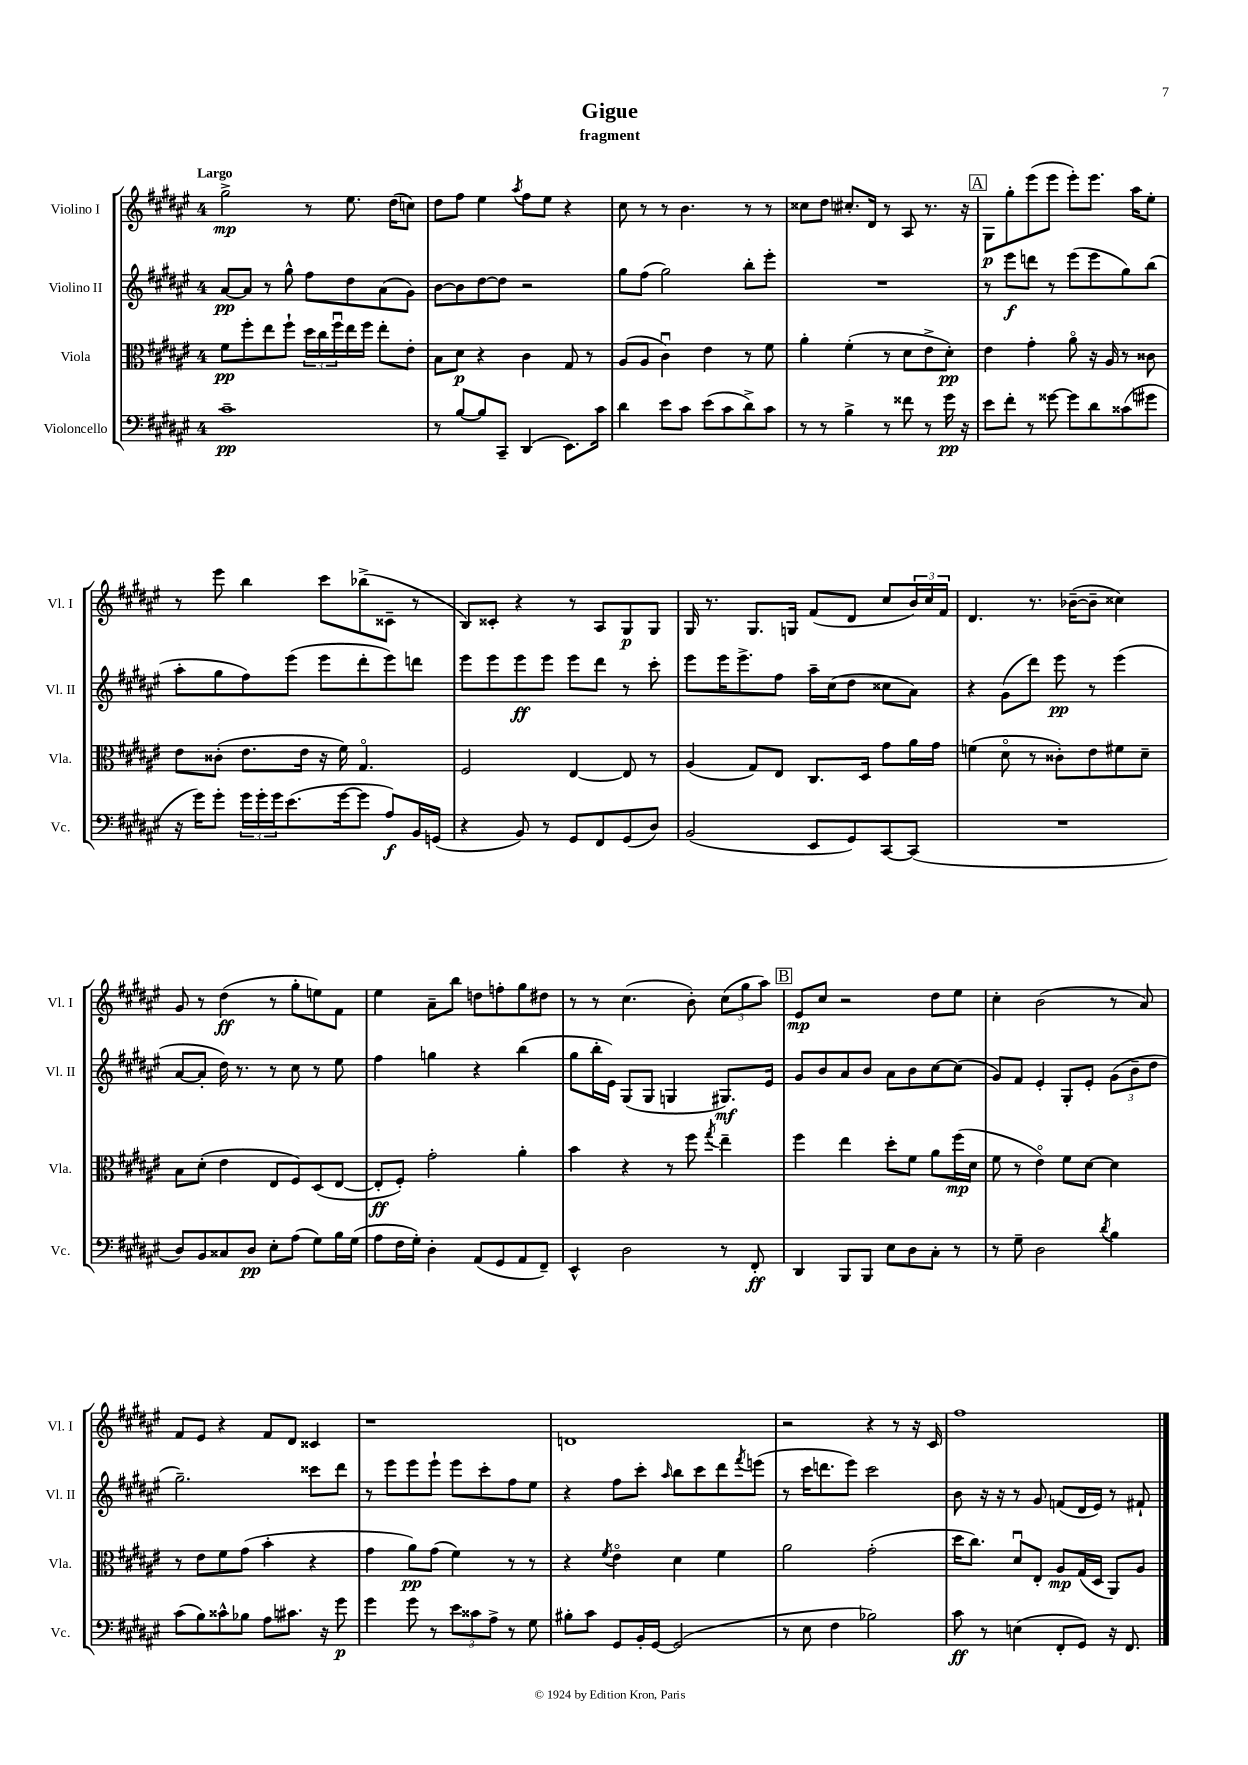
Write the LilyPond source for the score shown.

\header { title = "Gigue" subtitle = "fragment" }
<<
\new StaffGroup <<
\new Staff = "s0" \with { instrumentName = "Violino I" shortInstrumentName = "Vl. I" } {
    \clef treble \key fis \major \once \override Staff.TimeSignature.style = #'single-digit \time 4/4 \tempo "Largo"
    gis''2->\mp r8 eis''8. dis''16( c''8) |
    dis''8 fis''8 eis''4 \acciaccatura { ais''8 } fis''8 eis''8 r4 |
    cis''8 r8 r8 b'4. r8 r8 |
    cisis''8 dis''8 cis''8.-. dis'16 r8 ais8 r8. r16 |
    \mark \markup { \box "A" } gis8\p gis''8-. eis'''8( eis'''8 eis'''8-.) eis'''8. ais''16 eis''8-. |
    r8 eis'''8 b''4 cis'''8 bes''8->( cisis'8-- r8 |
    b8) cisis'8-. r4 r8 ais8 gis8\p gis8 |
    gis16 r8. gis8. g16 fis'8( dis'8 cis''8 \tuplet 3/2 { b'16) cis''16 fis'16 } |
    dis'4. r8. bes'16~--( bes'8-- cisis''4) |
    gis'8 r8 dis''4\ff( r8 gis''8-. e''8) fis'8 |
    eis''4 ais'8-- b''8 d''8 f''8-. gis''8 dis''8 |
    r8 r8 cis''4.( b'8-.) \tuplet 3/2 { cis''8( gis''8 ais''8) } |
    \mark \markup { \box "B" } eis'8\mp cis''8 r2 dis''8 eis''8 |
    cis''4-. b'2( r8 ais'8) |
    fis'8 eis'8 r4 fis'8 dis'8 cisis'4 |
    r1 |
    d'1 |
    r2 r4 r8 r16 cis'16 |
    fis''1 \bar "|." |
}
\new Staff = "s1" \with { instrumentName = "Violino II" shortInstrumentName = "Vl. II" } {
    \clef treble \key fis \major \once \override Staff.TimeSignature.style = #'single-digit \time 4/4
    ais'8~\pp ais'8 r8 gis''8-^ fis''8 dis''8 ais'8( gis'8) |
    b'8~ b'8 dis''8~ dis''8 r2 |
    gis''8 fis''8( gis''2) b''8-. eis'''8-. |
    R1 |
    \mark \markup { \box "A" } r8 eis'''8\f d'''8 r8 eis'''8( eis'''8 gis''8) b''8( |
    ais''8-. gis''8 fis''8) eis'''8( eis'''8 dis'''8-. eis'''8) d'''8 |
    eis'''8 eis'''8 eis'''8\ff eis'''8 eis'''8 dis'''8 r8 cis'''8-. |
    eis'''8 eis'''16 eis'''8.-> fis''8 ais''16-- cis''16( dis''8 cisis''8 ais'8) |
    r4 gis'8( dis'''8) eis'''8\pp r8 eis'''4( |
    ais'8~ ais'8-. dis''16) r8. r8 cis''8 r8 eis''8 |
    fis''4 g''4 r4 b''4( |
    gis''8 b''16-. eis'16) gis8( gis8 g4 gis8.\mf) eis'16 |
    \mark \markup { \box "B" } gis'8 b'8 ais'8 b'8 ais'8 b'8 cis''8~ cis''8( |
    gis'8) fis'8 eis'4-. gis8-. eis'8-. \tuplet 3/2 { gis'8( b'8-- dis''8 } |
    gis''2.--) cisis'''8 dis'''8 |
    r8 eis'''8 eis'''8 eis'''8-! eis'''8 cis'''8-. fis''8 eis''8 |
    r4 fis''8 cis'''8-. \grace { ais''16 } b''8 cis'''8 dis'''8 \acciaccatura { fis'''8 } e'''8( |
    r8 cis'''16 d'''8. eis'''8) cis'''2 |
    b'8 r16 r16 r8 gis'8 f'8( dis'16 eis'16) r8 fis'8-! \bar "|." |
}
\new Staff = "s2" \with { instrumentName = "Viola" shortInstrumentName = "Vla." } {
    \clef alto \key fis \major \once \override Staff.TimeSignature.style = #'single-digit \time 4/4
    fis'8\pp fis''8-. eis''8 fis''8-! \tuplet 3/2 { dis''16 cis''16 fis''16\downbow } eis''16 fis''16 eis''8-. eis'8-. |
    b8 dis'8\p r4 cis'4 gis8 r8 |
    ais8( ais8 cis'4\downbow) eis'4 r8 fis'8 |
    ais'4-. fis'4-.( r8 dis'8 eis'8-> dis'8-.\pp) |
    \mark \markup { \box "A" } eis'4 gis'4-. ais'8\flageolet r16 ais16 r8 cisis'8 |
    eis'8 cisis'8-.( eis'8. eis'16 r16 fis'16) gis4.\flageolet |
    fis2 eis4~ eis8 r8 |
    ais4( gis8) eis8 cis8. dis16 gis'8 ais'16 gis'16 |
    f'4( dis'8\flageolet r8 cisis'8-.) eis'8 fis'8 dis'8-- |
    b8 dis'8-.( eis'4 eis8 fis8) dis8( eis8~ |
    eis8-.\ff fis8-.) gis'2-. ais'4-. |
    b'4 r4 r8 fis''8 \acciaccatura { gis''8 } eis''4-- |
    \mark \markup { \box "B" } fis''4 eis''4 dis''8-. fis'8 ais'8 fis''16\mp( dis'16 |
    fis'8 r8 eis'4\flageolet) fis'8 dis'8~ dis'4 |
    r8 eis'8 fis'8 gis'8( b'4-. r4 |
    gis'4 ais'8\pp) gis'8( fis'4) r8 r8 |
    r4 \acciaccatura { fis'8 } eis'4\flageolet dis'4 fis'4 |
    ais'2 gis'2-.( |
    dis''16 cis''8.) dis'8\downbow eis8-. ais8\mp gis16( dis16 ais,8) ais8 \bar "|." |
}
\new Staff = "s3" \with { instrumentName = "Violoncello" shortInstrumentName = "Vc." } {
    \clef bass \key fis \major \once \override Staff.TimeSignature.style = #'single-digit \time 4/4
    cis'1--\pp |
    r8 b8~ b8 cis,8-- dis,4( eis,8.) cis'16 |
    dis'4 eis'8 cis'8 eis'8( cis'8 dis'8->) cis'8 |
    r8 r8 b4-> r8 fisis'8 r8 gis'16\pp r16 |
    \mark \markup { \box "A" } eis'8 fis'8-. r8 gisis'8~ gisis'8 dis'8 cisis'8( gis'8 |
    r16 gis'16) gis'8-. \tuplet 3/2 { gis'16 gis'16-. gis'16 } eis'8.( gis'16~ gis'8 ais8\f) b,16 g,16( |
    r4 b,8) r8 gis,8 fis,8 gis,8( dis8) |
    b,2( eis,8 gis,8) cis,8~ cis,8( |
    R1 |
    dis8) b,8 cisis8 dis8\pp eis8-. ais8( gis8) b16 gis16( |
    ais8 fis16 gis16-.) dis4-. ais,8( gis,8 ais,8 fis,8--) |
    eis,4-^ dis2 r8 fis,8-.\ff |
    \mark \markup { \box "B" } dis,4 b,,8 b,,8 eis8 dis8 cis8-. r8 |
    r8 gis8-- dis2 \acciaccatura { dis'8 } b4 |
    cis'8( b8) cisis'8-^ bes8 ais8 cis'8. r16 gis'8\p |
    gis'4 gis'8 r8 \tuplet 3/2 { eis'8 cisis'8 ais8-> } r8 gis8 |
    bis8-. cis'8 gis,8 b,16-. gis,16~ gis,2( |
    r8 eis8 fis4 bes2) |
    cis'8\ff r8 e4( fis,8-. gis,8) r16 fis,8. \bar "|." |
}
>>
>>
\layout { \context { \Score \remove "Bar_number_engraver" } }
